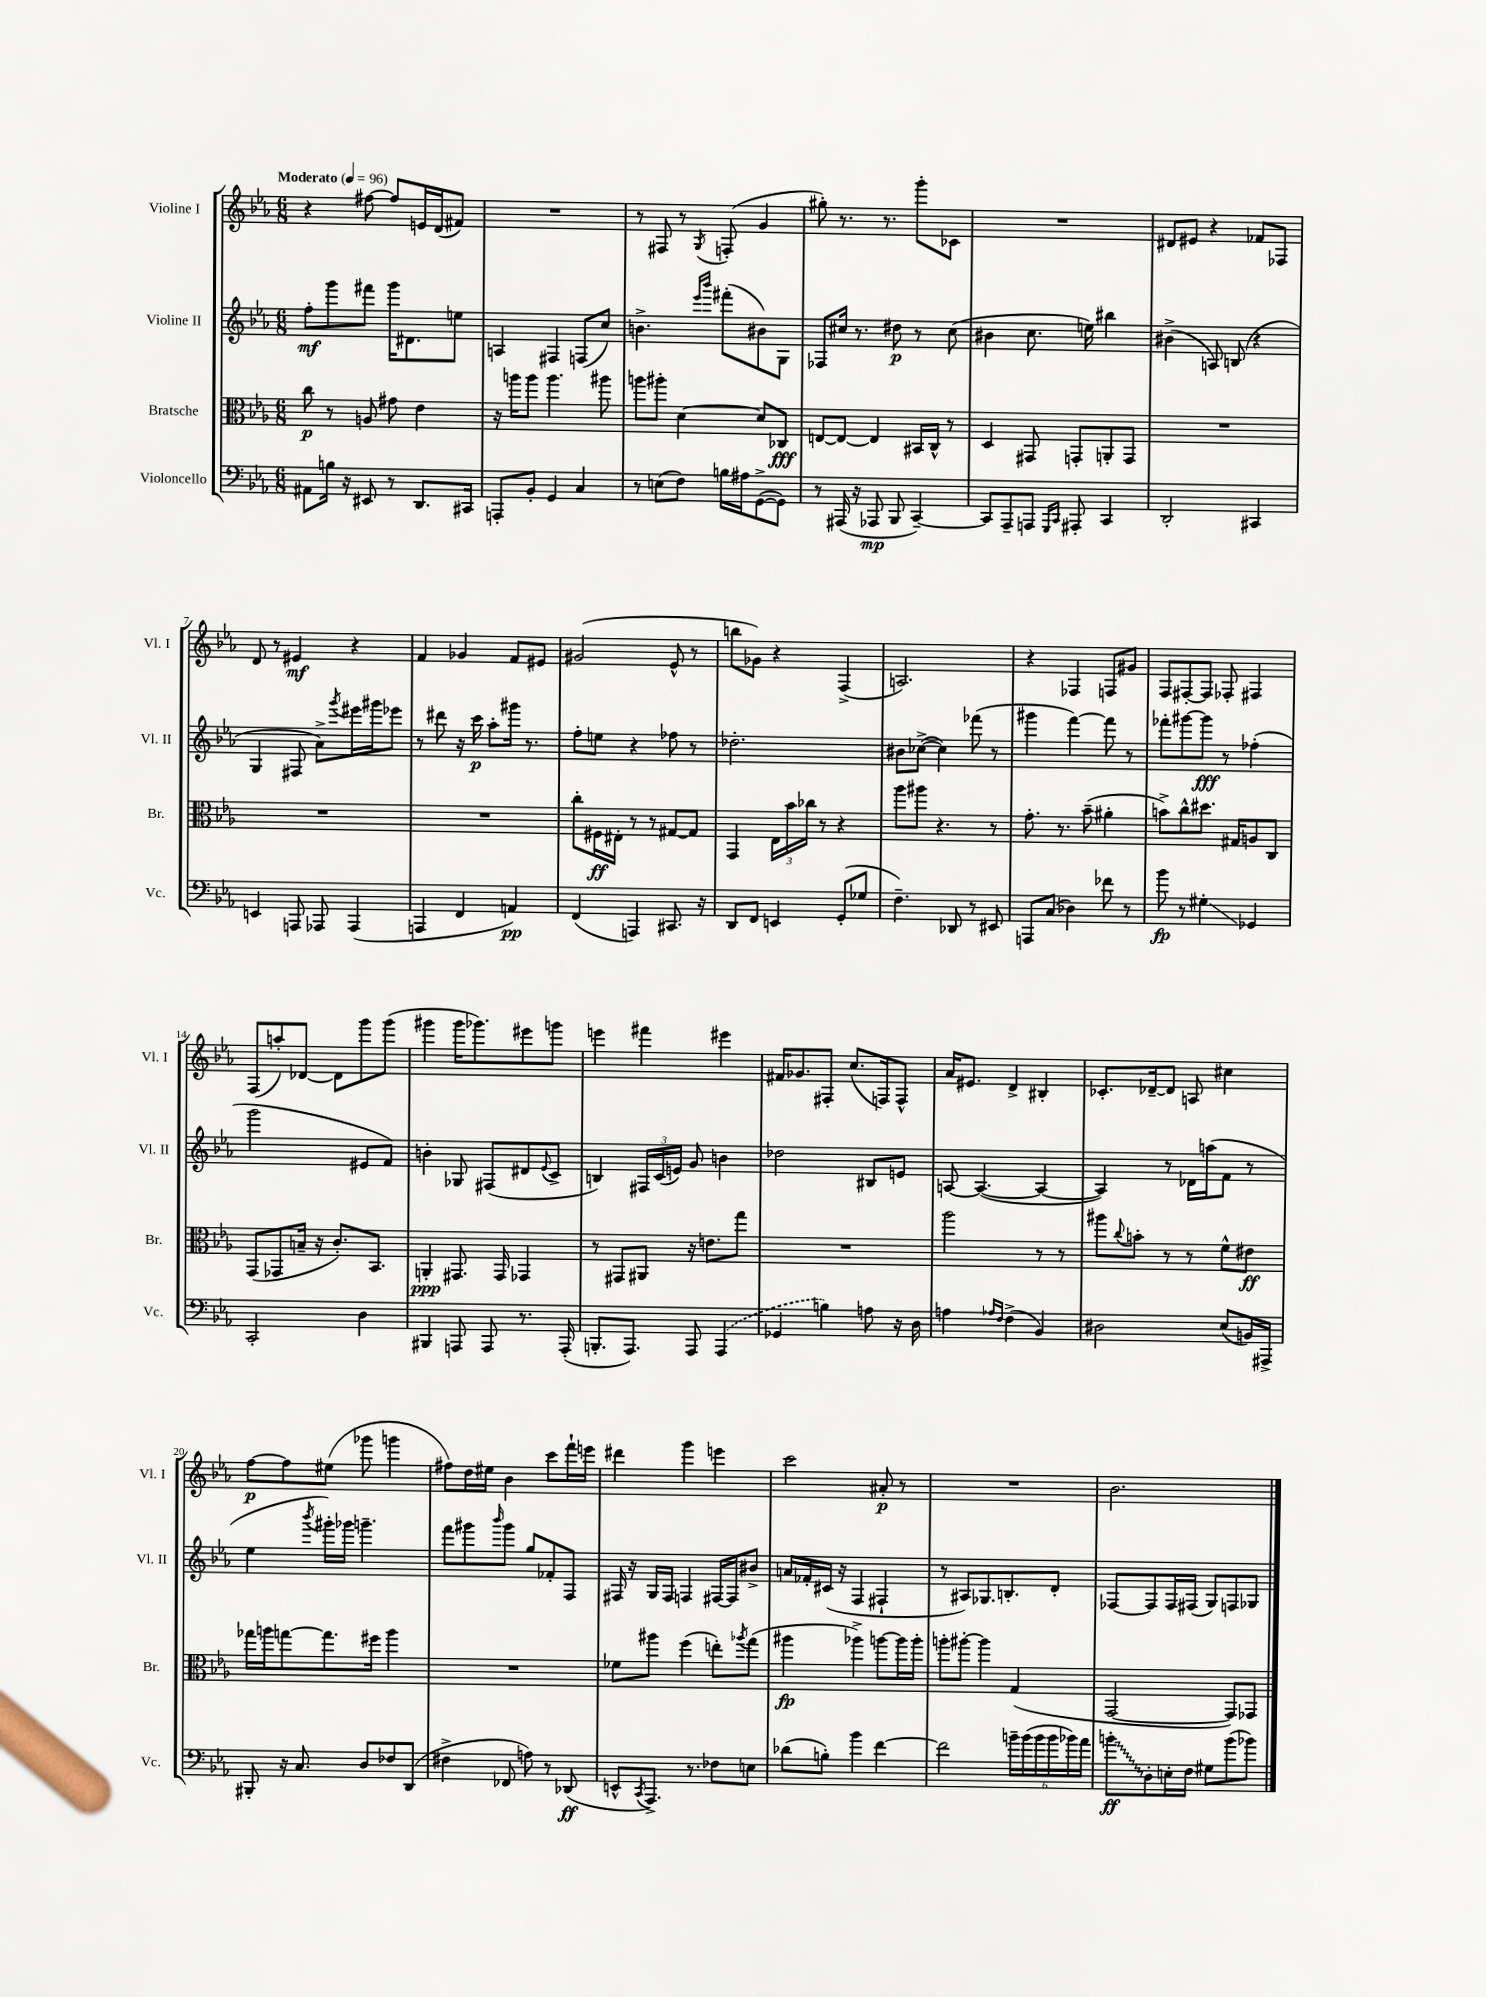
<<
\new StaffGroup <<
\new Staff = "s0" \with { instrumentName = "Violine I" shortInstrumentName = "Vl. I" } {
    \clef treble \key ees \major \numericTimeSignature \time 6/8 \tempo "Moderato" 4 = 96
    r4 fis''8~ fis''8 e'16 d'16( fis'8) |
    R2. |
    r8 fis8 r8 \acciaccatura { g8 } f8-.( g'4 |
    gis''8-.) r8. r8. g'''8-. ces'8 |
    R2. |
    dis'8 eis'8 r4 fes'8 fes8 |
    d'8 r8 eis'4\mf r4 |
    f'4 ges'4 f'8 eis'8 |
    gis'2( ees'8-^ r8 |
    b''8 ges'8) r4 f4->( |
    a2.) |
    r4 fes4 f8 gis'8 |
    f8 fis8~-. fis8 fes8-. fis4 |
    f8( a''8-.) des'8~ des'8 g'''8 g'''8( |
    gis'''4 gis'''16 ges'''8.) eis'''8 g'''8 |
    e'''4 fis'''4 eis'''4 |
    fis'16 ges'8. fis8-. c''8.( f16) f8-^ |
    aes'16 eis'8. d'4-> bis4-. |
    ces'8.-. des'16~-- des'8 a8 cis''4 |
    f''8~\p f''8 eis''8( ges'''8 g'''4 |
    fis''8) d''16 eis''16 bes'4 c'''8 f'''16-! e'''16 |
    dis'''4 g'''4 e'''4 |
    c'''2 ais'8-.\p r8 |
    R2. |
    bes'2. \bar "|." |
}
\new Staff = "s1" \with { instrumentName = "Violine II" shortInstrumentName = "Vl. II" } {
    \clef treble \key ees \major \numericTimeSignature \time 6/8
    f''8-.\mf g'''8 fis'''8 g'''16 dis'8. e''8 |
    a4 fis4 f8( c''8) |
    b'4.-> \grace { ees'''16 bes'''16 } fis'''8-.( bis'8) g8 |
    fes8 cis''16 r8. dis''8\p r8 cis''8( |
    bis'4 c''8. e''16) bis''4 |
    bis'4->( a8) b8( r4 |
    g4 fis8 aes'8->) \acciaccatura { g'''8 } eis'''16 gis'''16 ees'''8 |
    r8 dis'''8 r16 c'''16\p aes''8-. gis'''16 r8. |
    f''8-. e''8 r4 fes''8 r8 |
    des''2.-. |
    bis'8 ces''8~->( ces''4) fes'''8( r8 |
    gis'''4 f'''4~) f'''8 r8 |
    fes'''8-. gis'''8~ gis'''8\fff r8 fes''4-.( |
    g'''2 eis'8 f'8) |
    b'4-. ges8 fis8( dis'8 \appoggiatura { ees'8 } c'8-> |
    b4) \tuplet 3/2 { fis16 c'16( e'16) } g'8 b'4 |
    des''2 bis8 e'8 |
    a8~ a4.~( a4~ |
    a4) r8 des'16 a''16( f'8 r8 |
    ees''4 \acciaccatura { bes'''8 } gis'''16-.) ges'''16 g'''4.-- |
    f'''8 gis'''8 \grace { bes'''16 } gis'''8 g''8 fes'8-. f8 |
    fis16 r16 g16 fis16 f4 fis16~ fis16 bis'8-> |
    a'16 fes'16-. cis'16( r16 f4 fis4-! |
    r8 ais8) ges8. b8.-. d'8-. |
    fes8~ fes8 fes16 fis16( g8) f8 ges8 \bar "|." |
}
\new Staff = "s2" \with { instrumentName = "Bratsche" shortInstrumentName = "Br." } {
    \clef alto \key ees \major \numericTimeSignature \time 6/8
    c''8\p r8 a8 gis'8 ees'4 |
    r16 a''16 a''8 a''4. ais''8 |
    a''8 ais''8-. d'4~ d'8 ces8\fff |
    e8~ e8~ e4 bis,16 c16-^ r8 |
    d4 gis,8 g,8-. a,8-. g,8 |
    R2. |
    R2. |
    R2. |
    c''8-. fis16\ff eis16-. r8 r8 gis8~ gis8 |
    g,4 \tuplet 3/2 { ees16 bes'16 ces''16 } r8 r4 |
    aes''8 ais''8 r4. r8 |
    g'8.-. r8. bes'8--( ais'4-. |
    b'8->) c''8-^ dis''8. gis16 a8 c8 |
    g,8( ges,8 b16-- r16 c'8.-.) bes,8. |
    a,4-.\ppp gis,8. gis,16 ges,4 |
    r8 gis,8 ais,8 r16 e'8. g''8 |
    R2. |
    aes''2 r8 r8 |
    ais''8 \appoggiatura { c''8 } b'8-. r8 r8 f'8-^ eis'8\ff |
    ges''16 a''16 g''8~ g''8. fis''16 a''4 |
    R2. |
    fes'8 ais''8 f''4( e''8-.) \acciaccatura { aes''8 } g''8( |
    ais''4\fp aes''4->) a''8~ a''16 a''16-. |
    a''8-. ais''8~-. ais''4 g4( |
    g,2~ g,8) ges,8 \bar "|." |
}
\new Staff = "s3" \with { instrumentName = "Violoncello" shortInstrumentName = "Vc." } {
    \clef bass \key ees \major \numericTimeSignature \time 6/8
    ais,8 b16 r16 eis,8 r8 d,8. cis,16 |
    a,,8-. bes,8-. g,4 c4 |
    r8 e8( f8) b16 ais16 g,8~->( g,8) |
    r8 ais,,16( r16 aes,,8\mp bes,,8 c,4~--) |
    c,8 aes,,8-- a,,8 \grace { g,,16 c,16 } ais,,8-. c,4 |
    d,2-. cis,4 |
    e,4 a,,8 aes,,8 aes,,4( |
    a,,4 f,4 a,4\pp) |
    f,4( a,,4) cis,8. r16 |
    d,8 f,8 e,4 g,8-.( ges8 |
    f4.--) des,8 r8 eis,8 |
    a,,8 c8( des4) fes'8 r8 |
    bes'8\fp r8 gis4-.\glissando ges,4 |
    c,2-. d4 |
    bis,,4 a,,8 a,,8 r8. a,,16-.( |
    b,,8.-. aes,,8.) aes,,8 \once \slurDashed aes,,4( |
    ges,4 b4) a8 r16 d16 |
    a4 \grace { aes16 f16 } f4->( bes,4) |
    dis2 ees8( b,16) ais,,16-> |
    bis,,8-. r16 c8. d8 fes8 d,8( |
    fis4-> fes,8 a8) r8 des,8\ff( |
    e,8-^ \acciaccatura { c,8 } aes,,8.->) r8. fes8 e8 |
    des'8( b8-.) bes'4 f'4~ |
    f'2 \tuplet 6/4 { b'16-- b'16( b'16 b'16 bes'16) aes'16 } |
    \once \override Glissando.style = #'zigzag b'8-.\glissando\ff d8-. e16-. f16 gis8 b'8( bes'8) \bar "|." |
}
>>
>>
